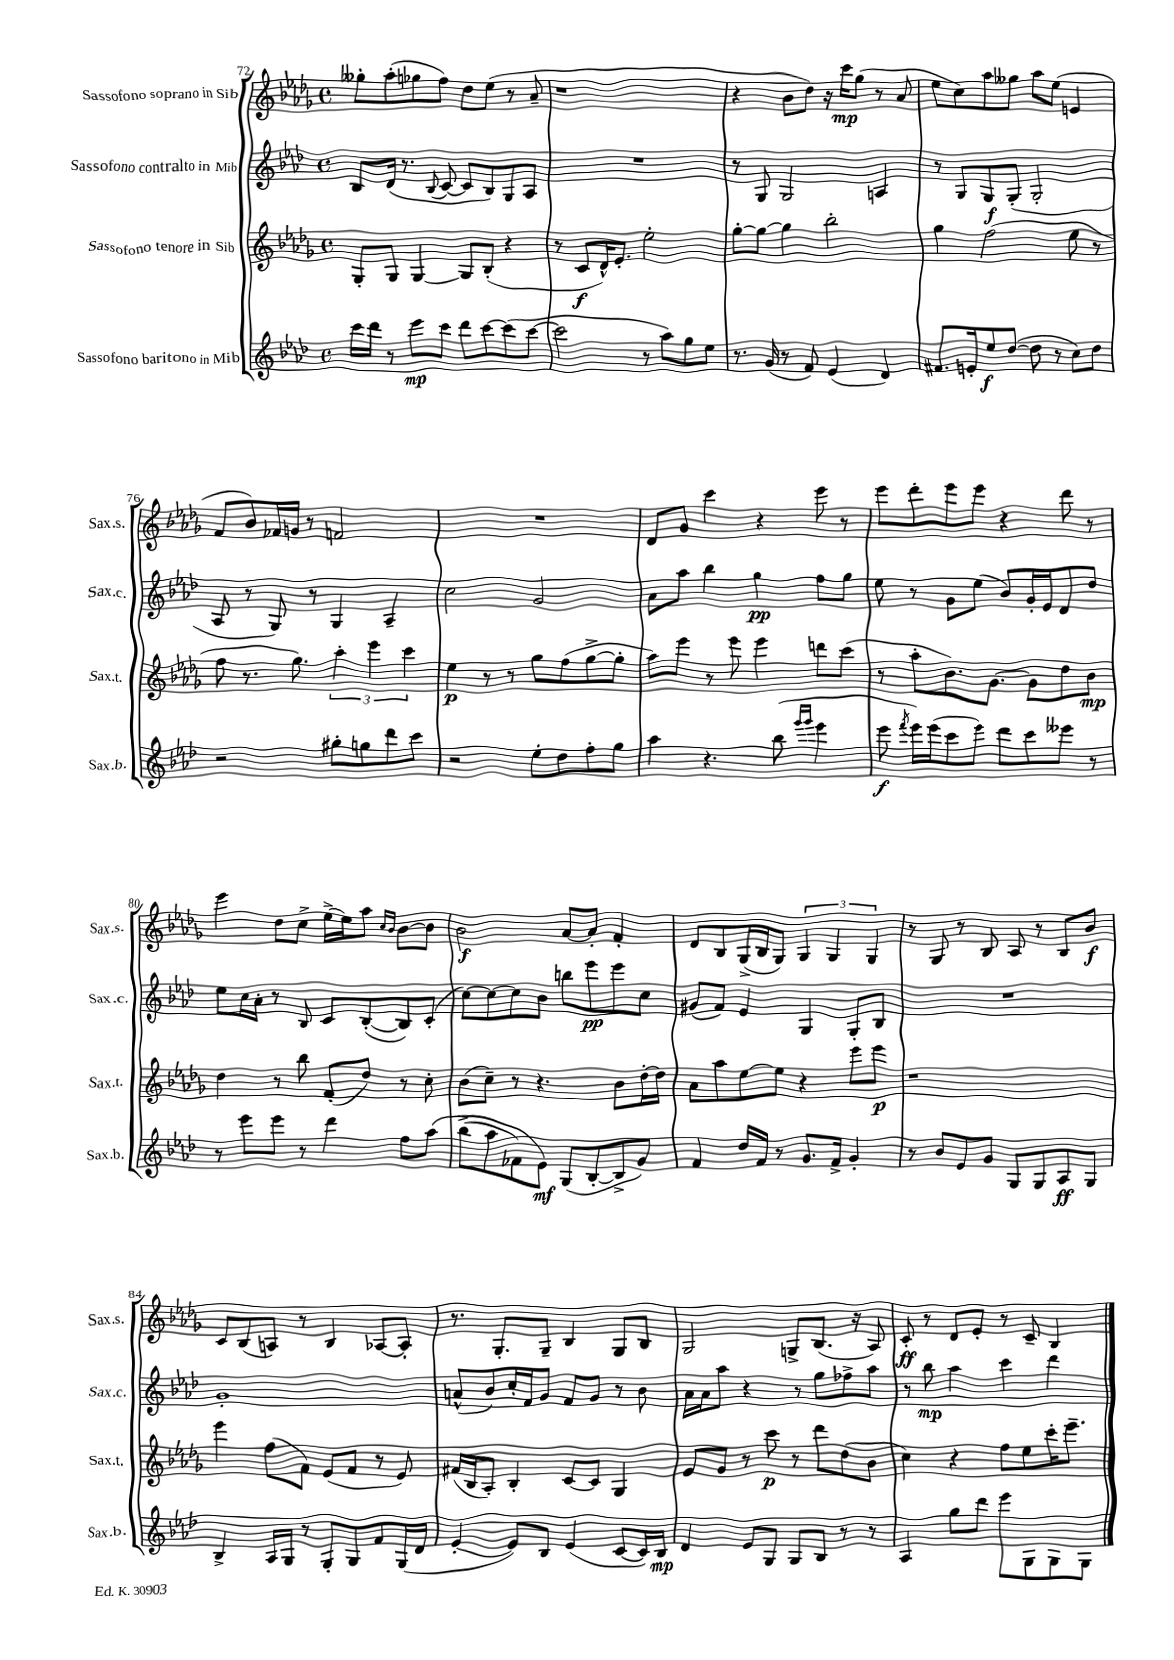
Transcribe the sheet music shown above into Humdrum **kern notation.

**kern	**kern	**kern	**kern
*staff4	*staff3	*staff2	*staff1
*clefG2	*clefG2	*clefG2	*clefG2
*k[b-e-a-d-]	*k[b-e-a-d-g-]	*k[b-e-a-d-]	*k[b-e-a-d-g-]
*M4/4	*M4/4	*M4/4	*M4/4
*met(c)	*met(c)	*met(c)	*met(c)
16ccc	8G-'	8B-	8gg--'
16ddd-	.	.	.
8r	8G-	(16d-	(8aa-'
.	.	8.r	.
8eee-	[4G-	.	8gg-
.	.	8qqB-	.
8ccc	.	[8c	8ff)
8ddd-	8G-]	8c]	8dd-
[8ccc	(8B-'	8B-)	(8ee-
(8ccc]	4r	8G	8r
[8ccc	.	8A-	8a-~
=	=	=	=
2ccc]	8r	1r	1r
.	8c	.	.
.	16d-^^)	.	.
.	8.e-'	.	.
8r	2ee-'	.	.
8aa-)	.	.	.
8gg	.	.	.
8ee-	.	.	.
=	=	=	=
8.r	[8gg-'	8r	4r
.	8gg-_	8G	.
(16g	.	.	.
8r	4gg-]	2G	8b-
8f)	.	.	8dd-)
(4e-	2bb-'	.	16r
.	.	.	16ccc
.	.	.	(8gg-
4d-)	.	4A	8r
.	.	.	8a-
=	=	=	=
8.f#	4gg-	8r	8ee-
.	.	8G	8cc)
16e'	.	.	.
8ee-	(2ff	8G	8aa-
([8dd-	.	(8G'	8gg--
8dd-]	.	2G'	8aa-
8r	.	.	(8ee-
8cc)	8ee-	.	4e
8dd-	8r	.	.
=	=	=	=
2r	8ff	8A-	8f
.	8.r	8r	8b-)
.	.	8G)	16f-
.	8.gg-)	.	16g
.	.	8r	8r
8gg#'	6aa-'	4G	2f
8gg	.	.	.
.	6eee-	.	.
8ddd-	.	4A-~	.
.	6ccc	.	.
8ccc	.	.	.
=	=	=	=
2r	4ee-	2cc	1r
.	8r	.	.
.	8r	.	.
8ee-'	8gg-	2g	.
8dd-	(8ff	.	.
8ff'	[8gg-^	.	.
8gg	8gg-']	.	.
=	=	=	=
4aa-	8aa-)	8a-	8d-
.	8eee-	8aa-	8g-
4.r	8r	4bb-	4ccc
.	8eee-	.	.
.	4eee-	4gg	4r
(8bb-	.	.	.
16qqggg	.	.	.
16qqggg	.	.	.
4eee-	8ddd	8ff	8eee-
.	(8ccc	8gg	8r
=	=	=	=
8eee-	8r	8ee-	8eee-
8qfff	.	.	.
16eee-)	8aa-'	8r	8ddd-'
(16eee-	.	.	.
8ccc	8.b-)	8g	8eee-
8eee-)	.	(8ee-	8eee-
.	[8.g-	.	.
8ddd-	.	8b-)	4r
8ccc	8g-]	16g'	.
.	.	16e-	.
8eee--	8dd-	8d-	8ddd-
8r	8b-	8dd-	8r
=	=	=	=
8r	4dd-	8ee-	4eee-
8eee-	.	16cc	.
.	.	16a-'	.
8eee-	8r	8r	8dd-
8r	8bb-	8B-	8cc^
4ddd-	(8f'	8c	[16ee-^
.	.	.	16ee-]
.	8dd-)	([8B-'	8aa-
.	.	.	16qqcc
.	.	.	16qqb-
8ff	8r	8B-])	[8b-
&(8aa-	8cc'	(8c'	8b-]
=	=	=	=
(8bb-^	(8b-	[8cc)	2b-
8aa-	8cc~)	8cc_	.
8f-)	8r	8cc]	.
8e-&)	4.r	8b-	.
(8G	.	8bb	[8a-
[8B-'	.	8eee-	8a-']
8B-^]	8b-	8eee-	4f'
8g)	[16dd-'	8cc	.
.	16dd-]	.	.
=	=	=	=
4f	8a-	(8g#	8d-
.	8aa-	8f)	8B-
16dd-	[8ee-	4e-	(16G-^
16f	.	.	16B-
8r	8ee-]	.	8G-)
8.g	4r	4G	6G-
.	.	.	6G-
16f^	.	.	.
4g'	8eee-	8G'	.
.	.	.	6G-
.	8eee-	8B-	.
=	=	=	=
8r	1r	1r	8r
8b-	.	.	8G-
8e-	.	.	8r
8g	.	.	8B-
8G	.	.	8A-
8G	.	.	8r
8A-	.	.	8B-
8G	.	.	8b-
=	=	=	=
4B-^	4eee-	1g'	8c
.	.	.	(8B-
16A-	(8ff	.	8A)
16G	.	.	.
8r	8f)	.	8r
8G'	(8e-	.	4B-
8G	8f	.	.
8f	8r	.	[8A-
(16G	8e-)	.	8A-']
16d-	.	.	.
=	=	=	=
[4e-'	(16f#	(8a^^	8.r
.	16B-	.	.
.	8A-')	8b-)	.
.	.	.	8.G-'
8e-])	4B-'	16cc'	.
.	.	16f	.
8B-	.	8g	8G-~
(4e-	[8c	8f	4B-
.	8c]	8g	.
[8c	4G-	8r	8G-
16c])	.	8b-	8B-
16B-	.	.	.
=	=	=	=
4d-	8e-	16a-	2G-
.	.	16a-	.
.	8g-	8aa-	.
8e-	8r	4r	.
8G	8ccc	.	.
8G	8r	8r	8G^
8B-	8ddd-	8gg	(8.B-
8r	(8dd-	8ff-^	.
.	.	.	16r
8r	8b-	8aa-	8A-)
=	=	=	=
4A-	4cc)	8r	8c'
.	.	8bb-	8r
8gg	4r	4aa-	8d-
8ddd-	.	.	8e-'
8eee-	8ff	4ccc	8r
8G	8ee-	.	8c~
8G	16ccc'	4ddd-	4B-
.	8.eee-~	.	.
8G	.	.	.
==	==	==	==
*-	*-	*-	*-
